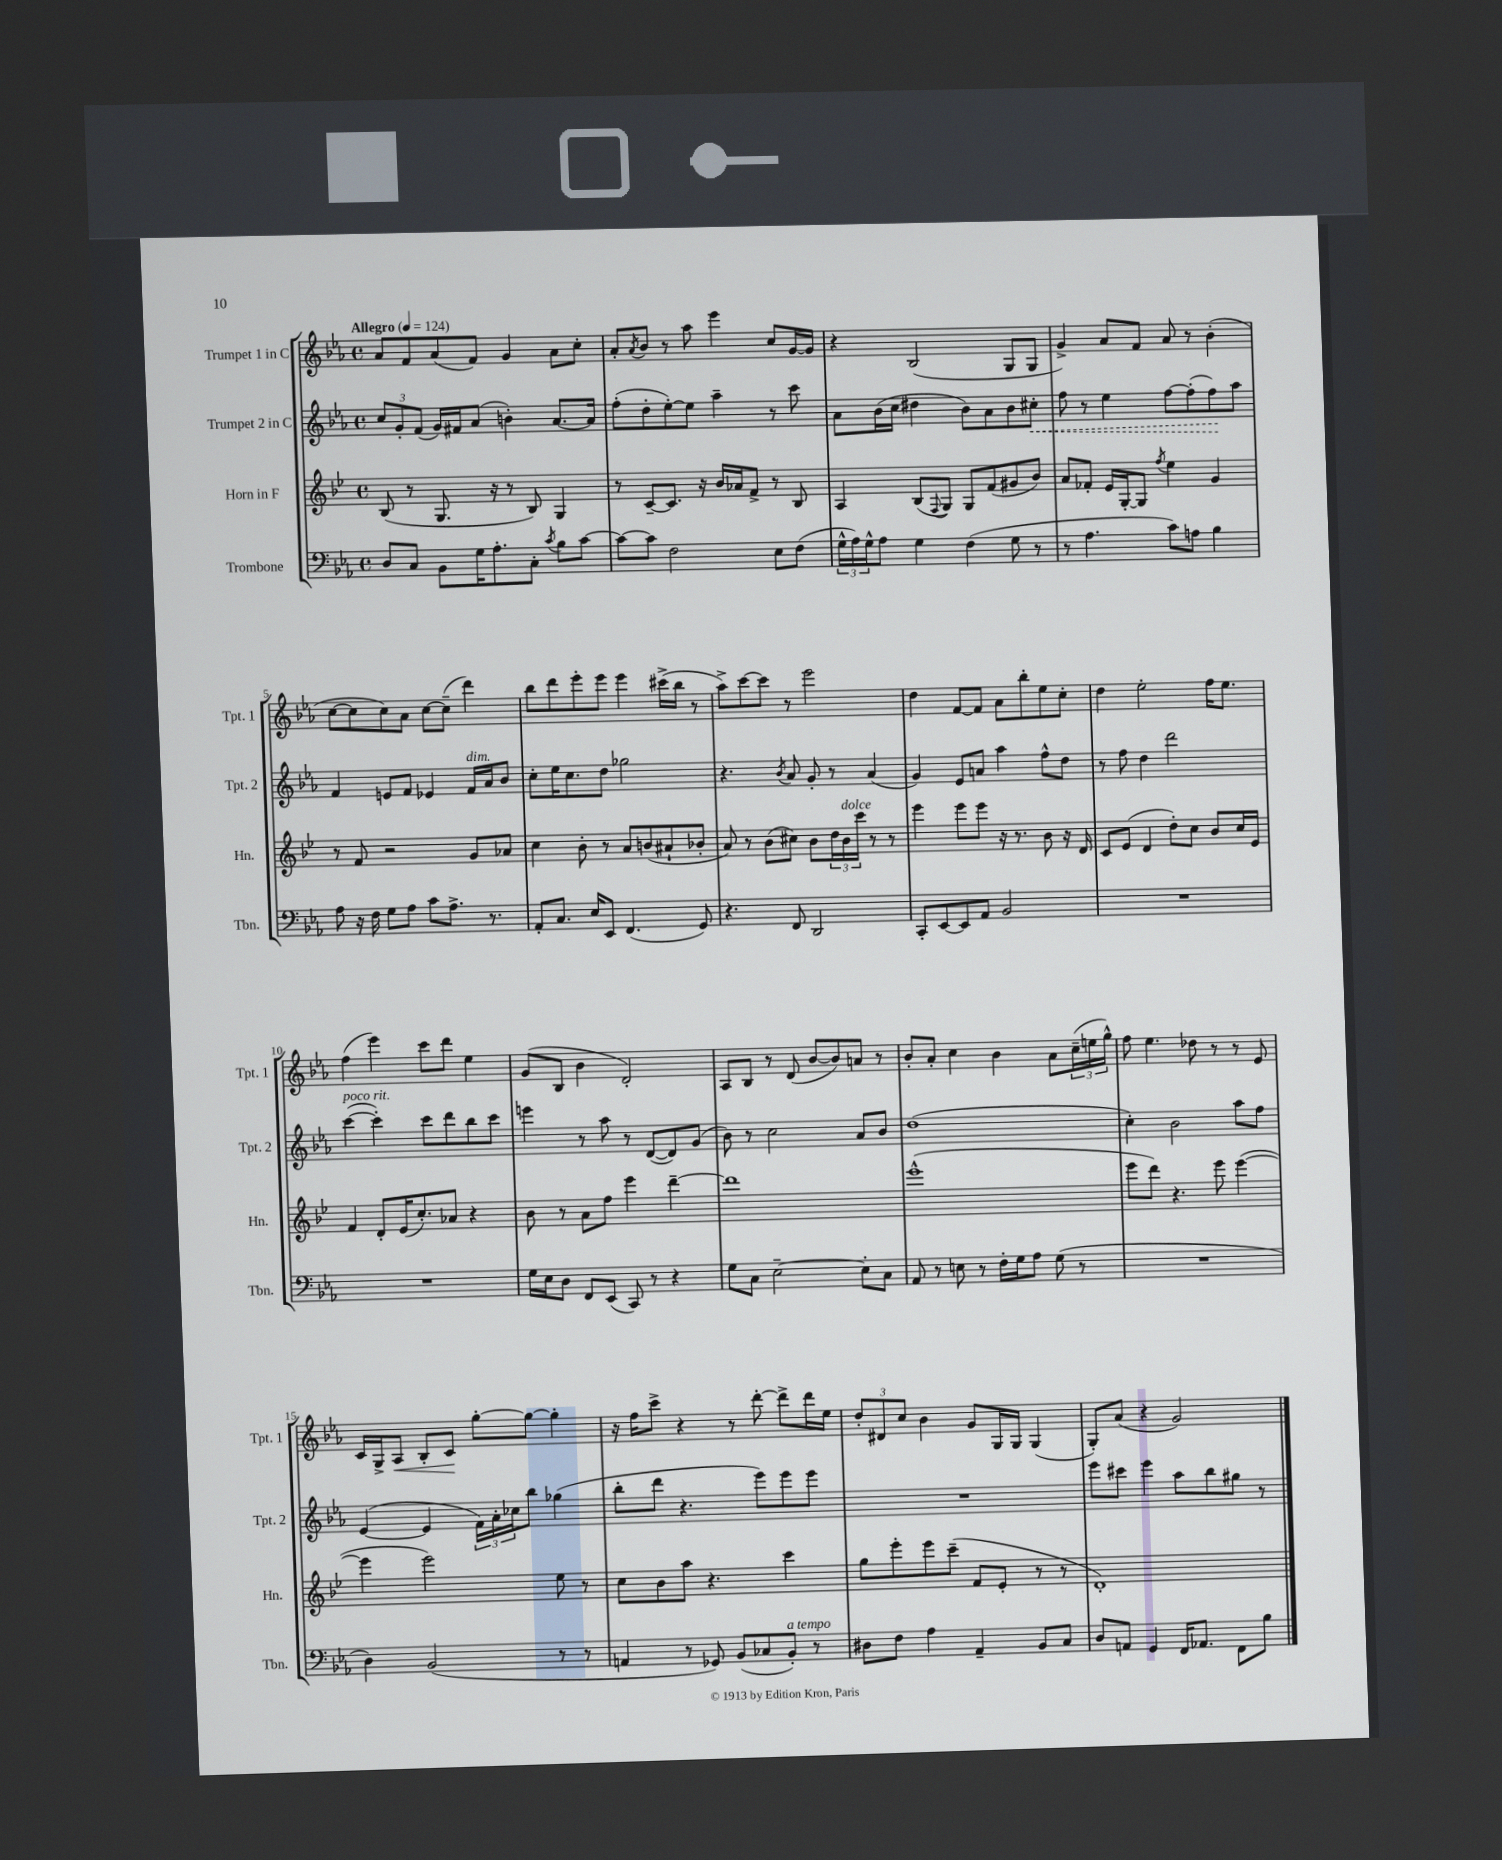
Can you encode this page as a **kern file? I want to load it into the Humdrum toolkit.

**kern	**kern	**kern	**kern
*staff4	*staff3	*staff2	*staff1
*clefF4	*clefG2	*clefG2	*clefG2
*k[b-e-a-]	*k[b-e-]	*k[b-e-a-]	*k[b-e-a-]
*M4/4	*M4/4	*M4/4	*M4/4
*met(c)	*met(c)	*met(c)	*met(c)
*MM124	*MM124	*MM124	*MM124
8D/L	(8B-/	12cc/L	8a-/L
.	.	12g'/	.
8C/J	8r	.	8f/
.	.	(12f/J	.
8BB-\L	8.G/	16g/LL)	(8a-/
.	.	16f#/J	.
16G\K	.	(8a-/J	8f/J)
8.A-'\	16r	.	.
.	8r	4b'\)	4g/
8C'\J	8B-/)	.	.
8qc/	.	.	.
8B-\L	4G/	[8.a-/L	8a-\L
[8c\J	.	.	8cc'\J
.	.	16a-/]Jk	.
=	=	=	=
8c\_L	8r	(8ff'\L	8a-'/L
.	.	.	8qa-/
8c\]J	[8c~/L	8dd'\	8b-/J
2F\	8.c/]J	[8ee-'\)	8r
.	.	8ee-\]J	8aa-\
.	16r	.	.
.	16b-/LL	4aa-~\	4eee-\
.	16a-/J	.	.
.	8f^/J	.	.
8E-\L	8r	8r	8cc/L
(8F\J	8B-/	8ccc\	[16g/L
.	.	.	16g/]JJ
=	=	=	=
24G^^\LL	4A/	8a-\L	4r
24A-\)	.	.	.
24G^^\J	.	.	.
8A-\J	.	(16b-\L	.
.	.	16cc\JJ	.
4G\	(8B-/L	4dd#\	(2B-/
.	8qqF/	.	.
.	8G/J)	.	.
(4F\	8G/L	8b-\L)	.
.	(8f/	8a-\	.
8G\	8g#/	8b-\	8G/L
8r	8b-/J)	8cc#'\J	8G/J
=	=	=	=
8r	8a/L	8ff\	4g^/)
4.A-\	8f-'/J	8r	.
.	16e-/LL	4ee-\	8a-/L
.	[16G'/J	.	.
.	8G/]J	.	8f/J
.	8qff/	.	.
8c\L)	4ee-\	[8ff\L	8a-/
8A\J	.	(8ff'\]	8r
4B-\	4g/	8ff\)	(4b-'\
.	.	8aa-\J	.
=	=	=	=
8A-\	8r	4f/	[8cc\L
16r	8f/	.	8cc\]
16F\	.	.	.
8G\L	2r	8e/L	8cc\)
8A-\J	.	8f/J	8a-\J
8c\L	.	4e-/	[8cc\L
8.A-^\J	.	.	(8cc~\]J
.	8g/L	16f/LL	4ddd\)
8.r	.	16a-/J	.
.	8a-/J	8b-/J	.
=	=	=	=
8AA-'/L	4cc\	8cc'\L	8bb-\L
8.C/J	.	16ee-\K	8ddd\
.	.	8.cc\	.
.	8b-'\	.	8eee-'\
16E-/LK	.	.	.
8EE-/J	8r	8dd\J	8eee-\J
(4.FF/	8a/L	2gg-\	4eee-\
.	(8b/	.	.
.	8a#`/	.	(16ccc#^\LL
.	.	.	16bb-\JJ
8GG/)	8b-'/J	.	8r
=	=	=	=
4.r	8a/)	4.r	8aa-^\L)
.	8r	.	[8ccc\
.	(8b-\L	.	8ccc\]J
.	.	8qb-/	.
8FF/	8cc#\J)	8a-/	8r
2DD/	8b-\L	8g'/	2eee-\
.	24dd\L	8r	.
.	24b-\	.	.
.	24ccc\JJ	.	.
.	8r	(4a-/	.
.	8r	.	.
=	=	=	=
8CC'/L	4eee-\	4g/)	4dd\
[8EE-/	.	.	.
8EE-/]	8eee-\L	8e-/L	[8f/L
8AA-/J	8eee-\J	8a/J	8f/]J
2BB-/	16r	4aa-\	8a-\L
.	8.r	.	.
.	.	.	8bb-'\
.	8b-\	8ff^^\L	8ee-\
.	16r	8dd\J	8cc'\J
.	16d/	.	.
=	=	=	=
1r	8c/L	8r	4dd\
.	(8e-/J	8ff\	.
.	4d/	4dd\	2ee-'\
.	8dd'\L)	2ddd\	.
.	8cc\J	.	.
.	8b-/L	.	16ff\LK
.	.	.	8.ee-\J
.	16cc/L	.	.
.	16e-/JJ	.	.
=	=	=	=
1r	4f/	([4ccc\	(4ff\
.	8d'/L	4ccc'\])	4eee-\)
.	(16e-/K	.	.
.	8.cc'/)	.	.
.	.	8ccc\L	8ccc\L
.	8a-/J	8ddd\	8ddd\J
.	4r	8bb-\	4ee-\
.	.	8ccc\J	.
=	=	=	=
16G\LL	8b-\	4eee\	(8g/L
16E-\J	.	.	.
8D\J	8r	.	8B-/J
8FF/L	8a\L	8r	4b-\
(8EE-/J	8ff\J	8aa-\	.
8CC/)	4eee-\	8r	2d'/)
8r	.	([8d/L	.
4r	[4ddd~\	8d/])	.
.	.	(8g/J	.
=	=	=	=
8G\L	1ddd]	8b-\)	8A-/L
8C\J	.	8r	8B-/J
[2E-~\	.	2cc\	8r
.	.	.	(8d/
.	.	.	[8b-/L
.	.	.	8b-/])
8E-'\]L	.	8a-/L	8a/J
8C\J	.	8b-/J	8r
=	=	=	=
8AA-/	(1eee-^^	(1dd	8b-'/L
8r	.	.	8a-'/J
8E\	.	.	4cc\
8r	.	.	.
16F'\LL	.	.	4b-\
16G\J	.	.	.
8A-\J	.	.	.
(8G\	.	.	8a-\L
8r	.	.	(24cc~\L
.	.	.	24ee\
.	.	.	24gg^^\JJ)
=	=	=	=
1r	8eee-\L	4cc'\)	8ff\
.	8ddd\J)	.	4.ee-\
.	4.r	2b-\	.
.	.	.	8dd-\
.	8eee-\	.	8r
.	([4eee-\	8aa-\L	8r
.	.	8ff\J	8e-/
=	=	=	=
4D\)	4eee-\]	([4e-/	16c/LL
.	.	.	16G^/J
.	.	.	8A-/J
(2BB-/	2eee-\)	4e-/]	8B-'/L
.	.	.	8c/J
.	.	24f\LL)	[8gg'\L
.	.	24a-'\	.
.	.	24cc-\J	.
.	.	8bb-\J	8gg\_J
8r	8ee-\	(4gg-\	4gg'\]
8r	8r	.	.
=	=	=	=
4AA/	8cc\L	8bb-'\L	16r
.	.	.	16ff\LK
.	8b-\	8ddd\J	8ccc^\J
8r	8aa\J	4.r	4r
8GG-/)	4.r	.	.
(8BB-/L	.	.	8r
8C-/	.	8eee-\L)	[8ddd'\
8BB-'/J)	4ccc\	8eee-\	8ddd^\]L
8r	.	8eee-\J	16ddd\L
.	.	.	16ee-\JJ
=	=	=	=
8D#\L	8gg\L	1r	12dd'/L
.	.	.	12d#/
8F\J	8eee-'\	.	.
.	.	.	12cc/J
4A-\	8eee-\	.	4b-\
.	(8ccc~\J	.	.
4AA-~/	8f/L	.	8g/L
.	8e-'/J	.	16G/L
.	.	.	16G/JJ
8BB-/L	8r	.	(4G/
8C/J	8r	.	.
=	=	=	=
8D/L	1d')	8eee-\L	8G'/L)
8AA/J	.	8ccc#\J	(8a-/J
4GG/	.	4eee-\	4r
16FF/LK	.	8aa-\L	2g/)
8.AA-/J	.	.	.
.	.	8bb-\	.
8FF\L	.	8gg#\J	.
8B-\J	.	8r	.
==	==	==	==
*-	*-	*-	*-
